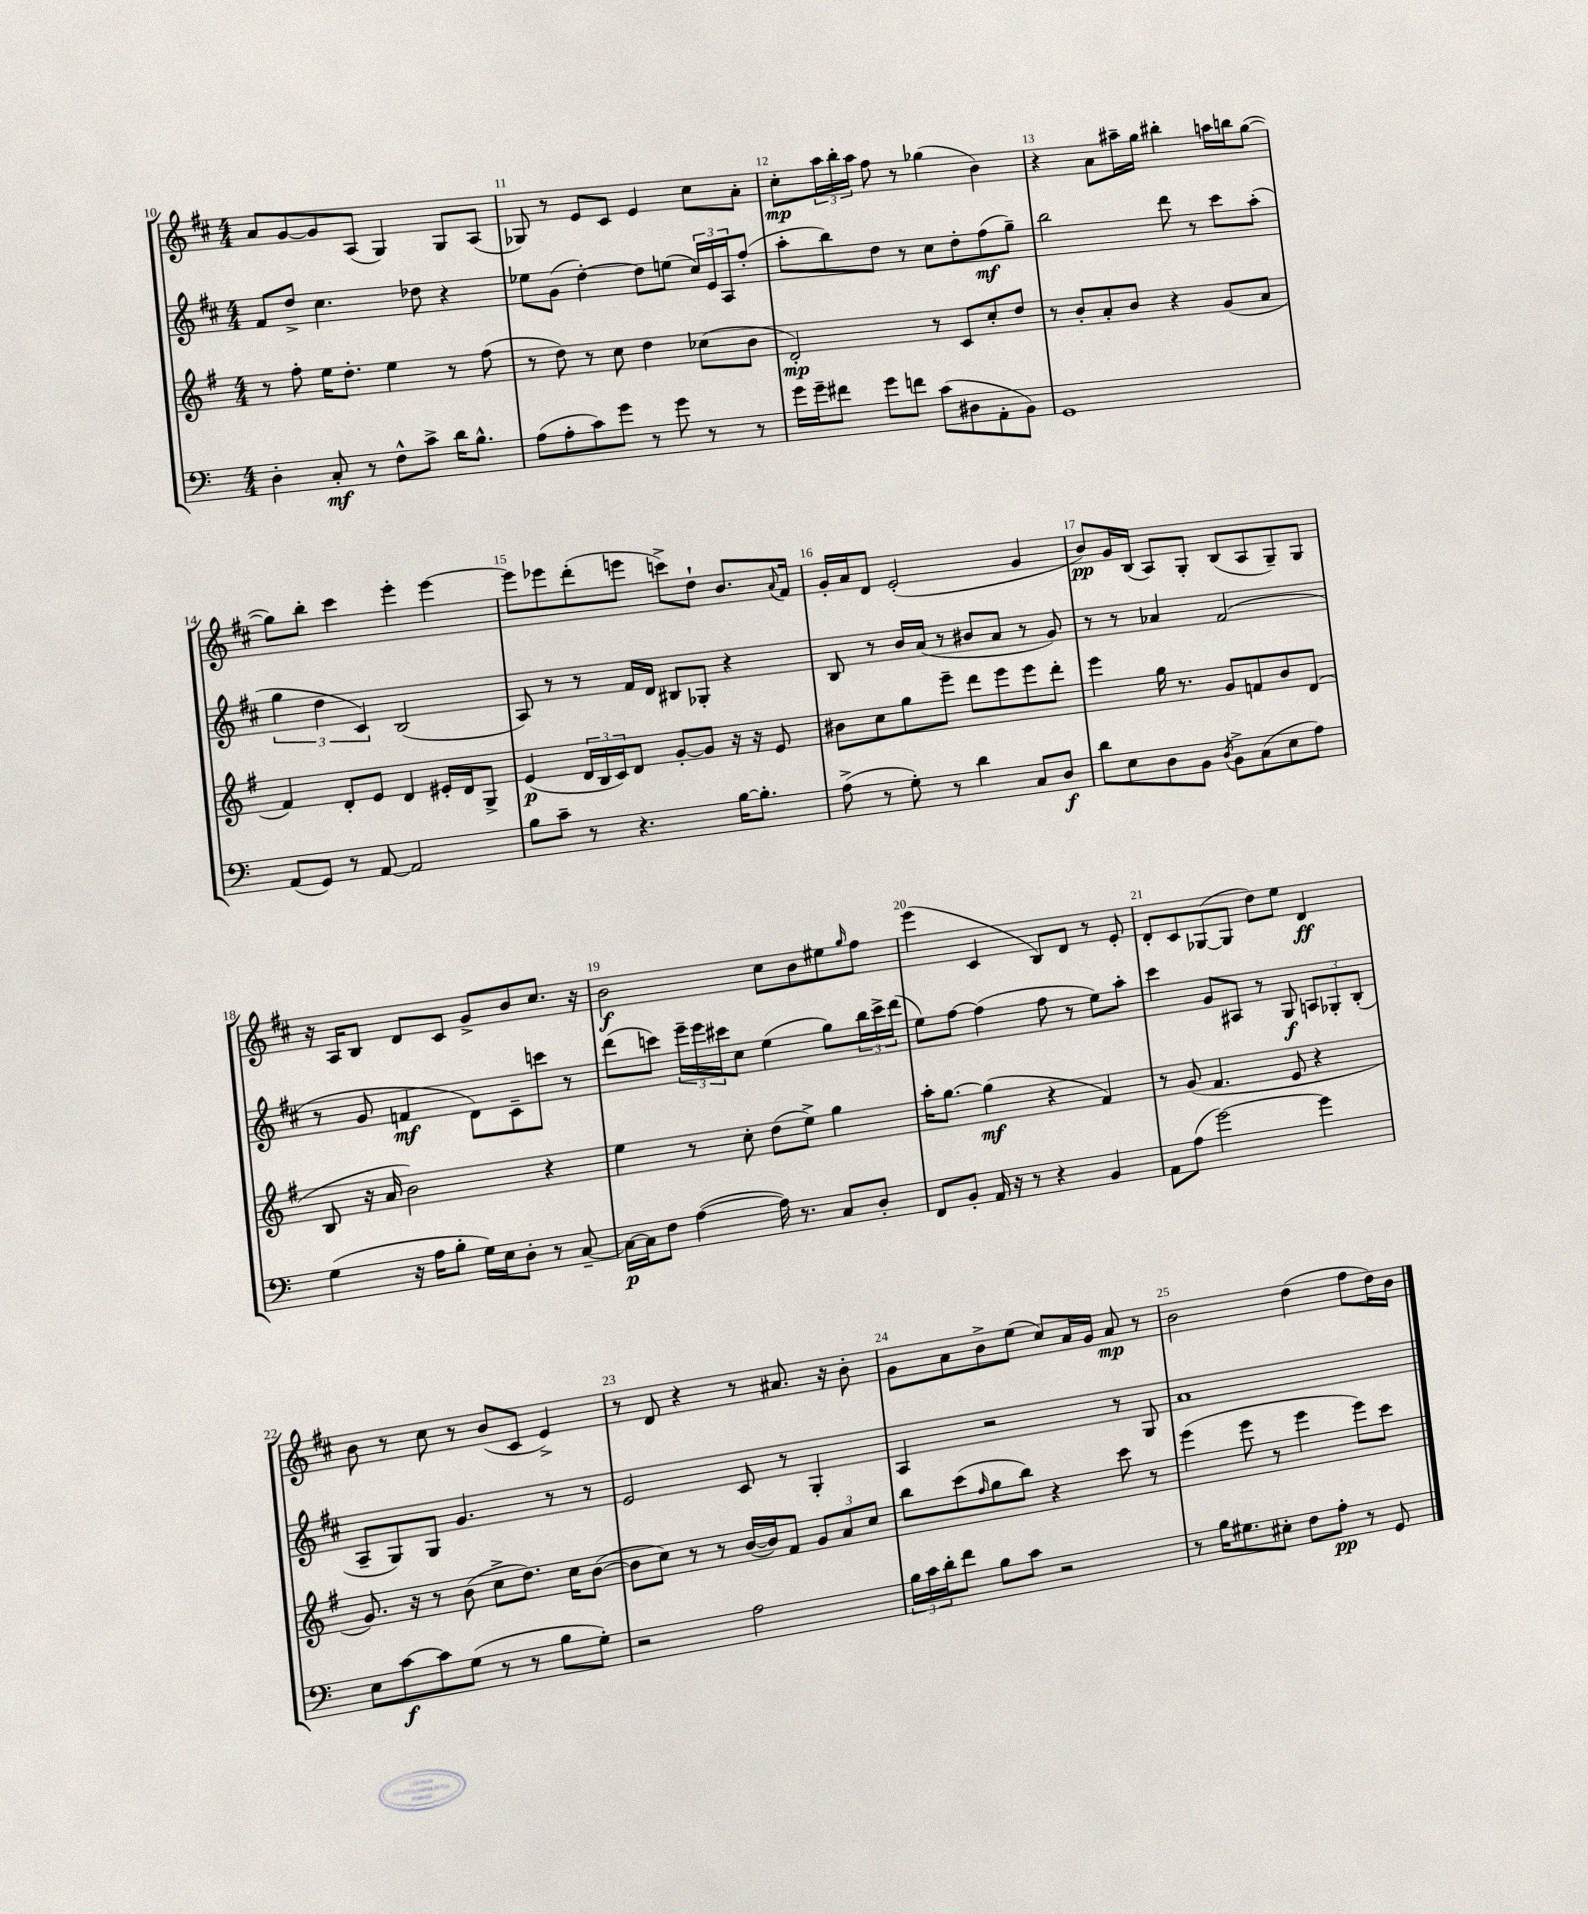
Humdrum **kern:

**kern	**kern	**kern	**kern
*staff4	*staff3	*staff2	*staff1
*clefF4	*clefG2	*clefG2	*clefG2
*k[]	*k[f#]	*k[f#c#]	*k[f#c#]
*M4/4	*M4/4	*M4/4	*M4/4
4D'	8r	8f#	8a
.	8ff#'	8dd^	[8g
8C'	16ee	4.cc#	8g]
.	8.dd'	.	.
8r	.	.	(8A
8F^^	4ee	.	4G)
8c^	.	8dd-	.
16d	8r	4r	8G
8.B^^	.	.	.
.	(8ff#	.	(8A
=	=	=	=
(8A	8r	8ee-	8G-)
8A'	8dd)	(8g	8r
8c)	8r	[4dd')	8e
8g	8cc	.	8c#
8r	4dd	8dd]	4e
8g	.	(8ee	.
8r	(8cc-	24cc#)	8cc#
.	.	24e	.
.	.	24A	.
8r	8b	(8ff#'	8a'
=	=	=	=
16g	2d')	8aa'	8cc#'
16g~	.	.	.
8f#	.	8bb)	24aa
.	.	.	24bb'
.	.	.	24aa
8g	.	8dd	8ff#
8f	.	8r	8r
(8c	8r	8cc#	(4gg-
8D#	8c	8dd'	.
8AA'	8cc'	(8ff#	4b)
8BB)	8dd	8gg~)	.
=	=	=	=
1GG	8r	2bb	4r
.	8b'	.	.
.	8a'	.	8a
.	8b	.	16aa#~
.	.	.	16gg
.	4r	8ddd	4bb#'
.	.	8r	.
.	(8g	8ccc#	16aa
.	.	.	16bb
.	8a	(8aa'	([8gg
=	=	=	=
(8AA	4f#)	6gg	8gg])
8GG)	.	.	8bb'
.	.	6dd	.
8r	8d'	.	4ccc#
.	.	6c#)	.
[8AA	8e	.	.
2AA]	4d	(2B	4eee'
.	16e#'	.	[4eee
.	16d	.	.
.	8G^	.	.
=	=	=	=
8B	(4e	8A)	8eee]
8c~	.	8r	8eee-
8r	24d	8r	(8ddd'
.	24B	.	.
.	24c)	.	.
4.r	8d	16f#	8eee
.	.	16d	.
.	[8g'	8B#	8ccc^)
.	8g]	8G-'	8dd`
[16B	16r	4r	8.b
8.B']	16r	.	.
.	8e	.	.
.	.	.	8qqa
.	.	.	16f#
=	=	=	=
(8A^	8b#	8B	16g'
.	.	.	16a
8r	8cc	8r	8d
8G')	8gg	16b	(2e'
.	.	(16a	.
8r	8eee~	8r	.
4d	8ddd	8b#	.
.	8eee	8a	.
8C	8eee	8r	4g
8D	8ddd'	8g)	.
=	=	=	=
8d	4eee	8r	8b)
8E	.	8r	16g
.	.	.	(16B
8D	16gg	4a-	8A)
.	8.r	.	.
8BB	.	.	8G'
8qD	.	.	.
8BB^	8g	(2f#	(8B
(8C	8f	.	8A
8E	8b	.	8G~)
8A)	(8d	.	8G
=	=	=	=
(4G	8B	8r	16r
.	.	.	16A
.	16r	8g	8B
.	16a	.	.
16r	2b)	4f	8d
16A	.	.	.
8B'	.	.	8c#
16G)	.	8d)	8g^
16E	.	.	.
8D'	.	8c#~	8b
8r	4r	8ccc	8.cc#
[8C~	.	8r	.
.	.	.	16r
=	=	=	=
16C_	4ee	(8ddd	2b
16C]	.	.	.
8F	.	8ccc)	.
([4A	8r	24eee~	.
.	.	24eee	.
.	.	24ccc#	.
.	8cc'	8cc#	.
16A])	(8dd	(4ee	8cc#
8.r	.	.	.
.	8ee^)	.	8b
8C	4gg	8gg)	8ee#
.	.	.	16qqgg
8D'	.	24bb	8ff#
.	.	24ccc#^	.
.	.	(24ddd	.
=	=	=	=
8FF	16aa'	8ee)	(4eee
.	[8.gg	.	.
8BB'	.	[8ff#	.
16AA	(4gg]	(4ff#]	4c#
16r	.	.	.
8r	.	.	.
4r	4r	8ff#	8B)
.	.	8r	8d
4BB	4f#)	8ee)	8r
.	.	8aa'	8e'
=	=	=	=
8AA	8r	4ccc#	8d'
(8A	(8g	.	8c#
[2g)	4.f#	8g	([8G-
.	.	8A#	8G-]
.	.	8r	8dd)
.	8e	8G	8ee
4g]	4r	12A	4d
.	.	12G-'	.
.	.	(12B'	.
=	=	=	=
8E	8.g)	8A~	8b
[8c	.	8G)	8r
.	16r	.	.
8c]	8r	8G	8cc#
(8G	(8b	4.g	8r
8r	8cc^	.	(8b
8r	8.dd)	.	8c#
8B	.	8r	4e^)
.	16cc	.	.
8G')	([8b	8r	.
=	=	=	=
2r	8b]	2e	8r
.	8cc)	.	8d
.	8r	.	4r
.	8r	.	.
2A	([16b	8c#	8r
.	16b])	.	.
.	8f#	8r	8.a#
.	12g	4G'	.
.	.	.	16r
.	12a	.	.
.	.	.	8b'
.	12cc	.	.
=	=	=	=
24B	8bb	4A	8g
24c	.	.	.
24d'	.	.	.
8f	(8ccc	.	8a
.	16qqff#	.	.
8B	8gg	2r	8b^
8c	8bb)	.	(8ee
2r	4r	.	8cc#)
.	.	.	16a
.	.	.	16g
.	8ccc	8r	8a
.	8r	8G	8r
=	=	=	=
8r	(4eee	1a	2b
16B	.	.	.
8.G#	.	.	.
.	8eee	.	.
8E#'	8r	.	.
8F	4eee	.	(4dd
8A'	.	.	.
8r	8eee)	.	8ff#
8GG	8ccc	.	16dd)
.	.	.	16b
==	==	==	==
*-	*-	*-	*-
